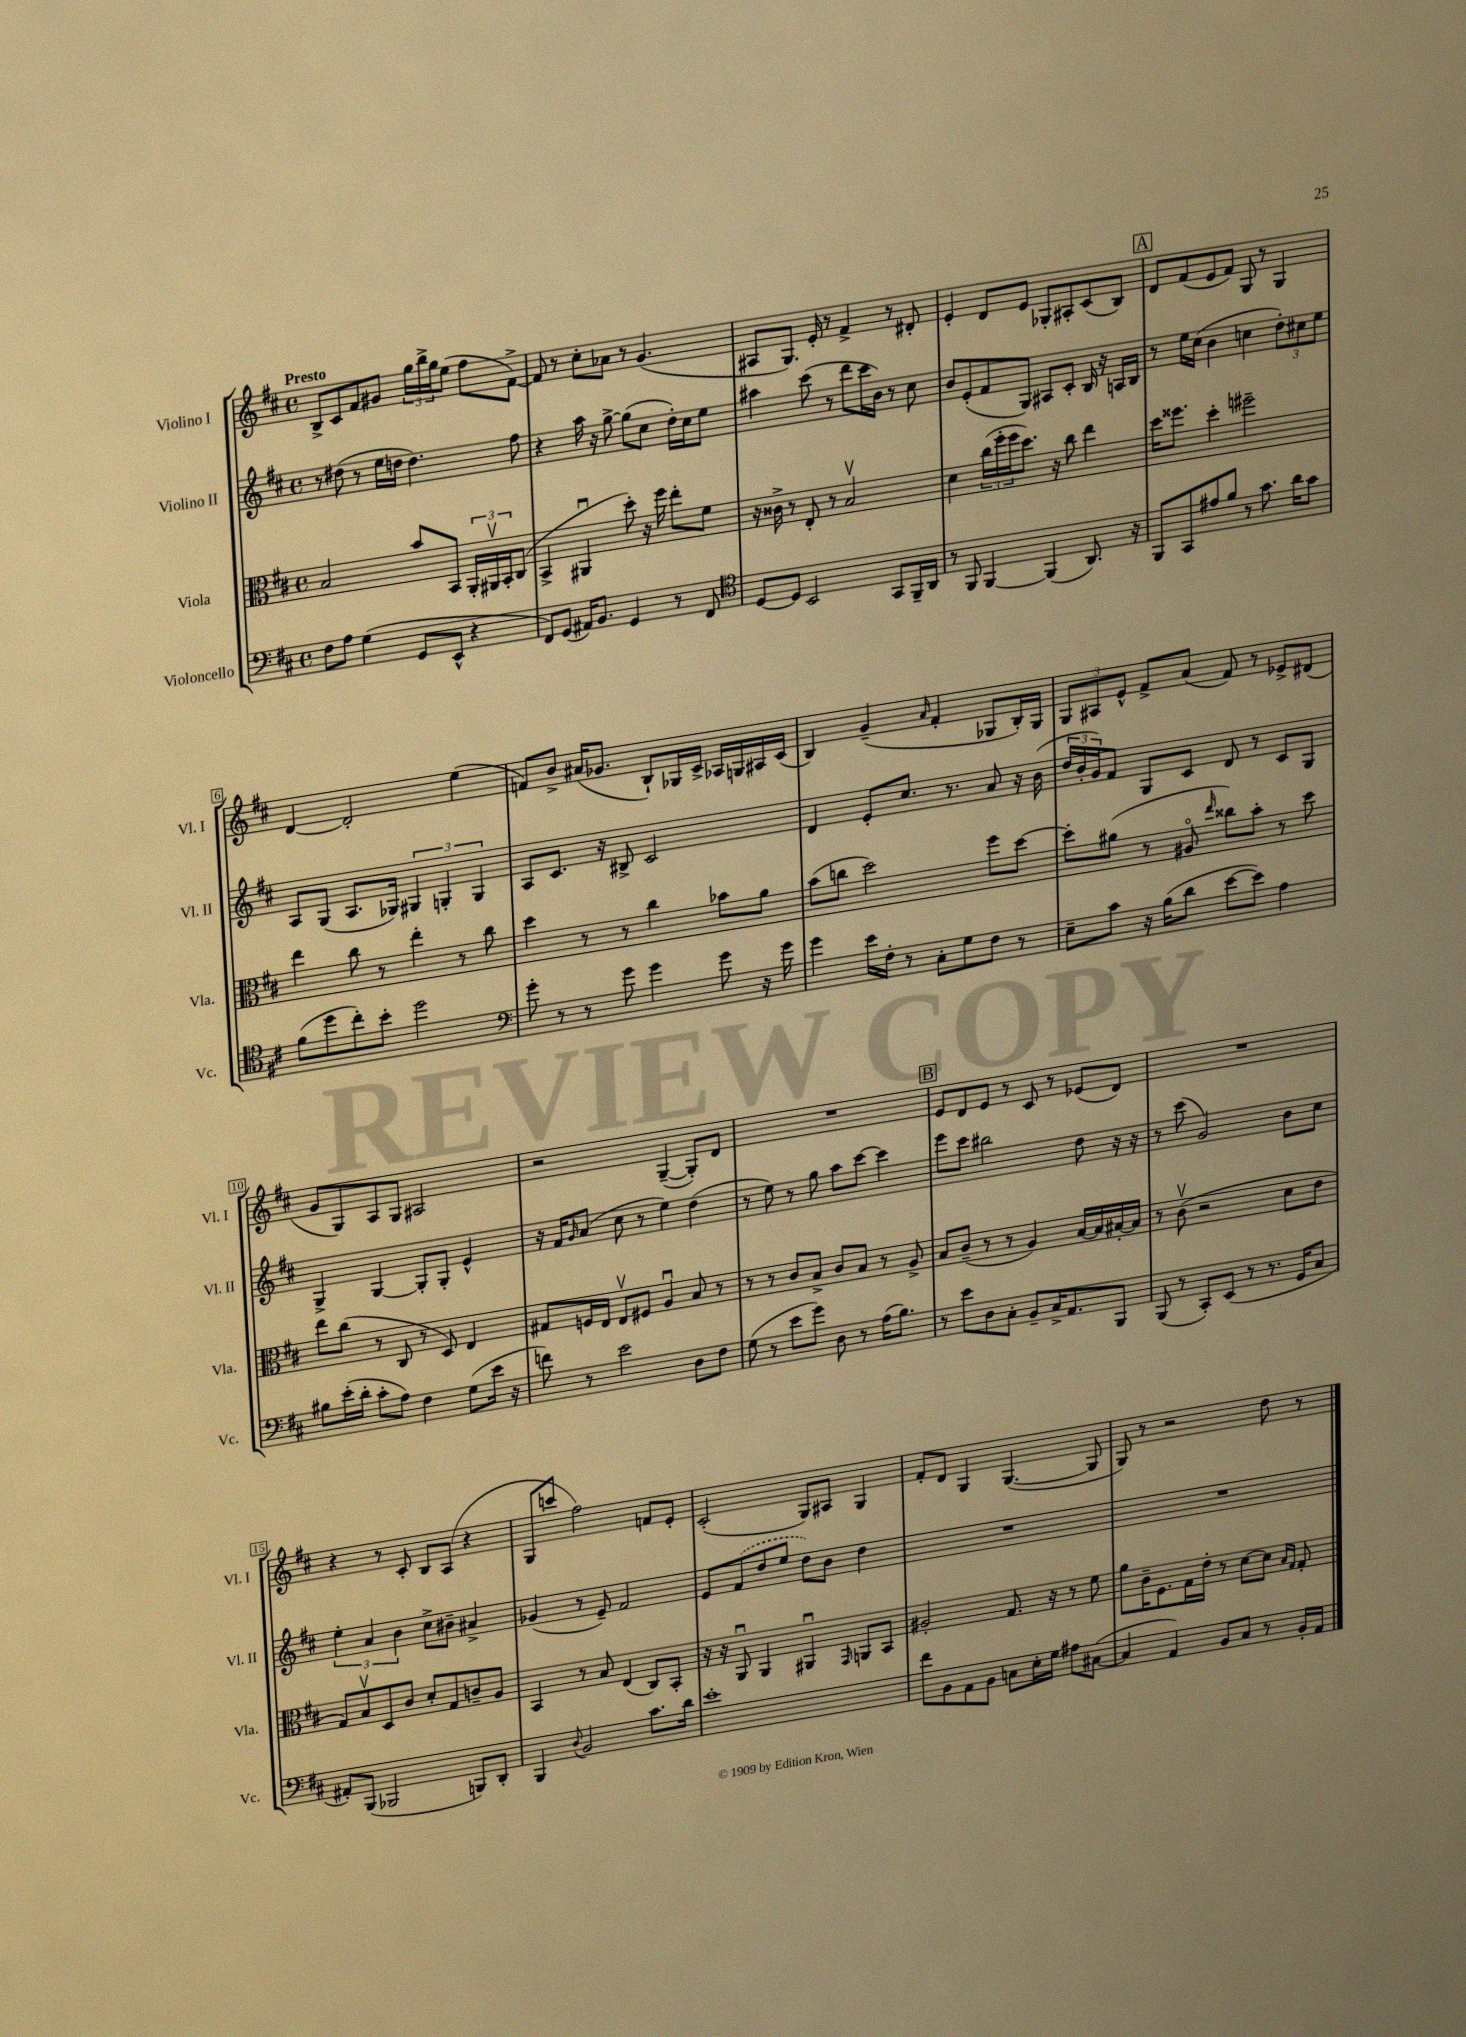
<<
\new StaffGroup <<
\new Staff = "s0" \with { instrumentName = "Violino I" shortInstrumentName = "Vl. I" } {
    \clef treble \key d \major \defaultTimeSignature \time 4/4 \tempo "Presto"
    b8-> cis'8 fis'8 gis'8 \tuplet 3/2 { g''16 b''16-> g''16 } e''8( fis''8 fis'8~->) |
    fis'8 r8 cis''8-. aes'8 r8 g'4.( |
    ais8 g8.) e'16-. r8 fis'4-> r8 dis'8-. |
    e'4-. d'8 e'8 ges8-. ais8-. cis'8( b8) |
    \mark \markup { \box "A" } d'8 fis'8( e'8 fis'8) g8 r8 g4 |
    d'4~ d'2-. e''4( |
    f'8) b'8-> ais'16( ges'8. b8-!) ges16 cis'16-> aes16 g16 ais16 cis'16( |
    b4) g'4--( \grace { a'16 } fis'4-. ges8 b16-.) ges16 |
    \tuplet 3/2 { g8 ais8 e'8-^ } fis'8-> a'8( fis'8) r8 ees'8-> dis'8( |
    g'8 g8) a8 g8 ais2 |
    r2 g4~--( g8-.) d'8 |
    R1 |
    \mark \markup { \box "B" } e'8 d'8 e'8 r8 cis'8 r8 ees'8( d'8) |
    R1 |
    r4 r8 cis'8-. b8 a8( r4 |
    g8 c'''8 fis''2) f'8 e'8-. |
    cis'2-.( g8) ais8 g4 |
    fis'8-. d'8 g4 g4.~( g8 |
    g8) r8 r2 d''8 r8 \bar "|." |
}
\new Staff = "s1" \with { instrumentName = "Violino II" shortInstrumentName = "Vl. II" } {
    \clef treble \key d \major \defaultTimeSignature \time 4/4
    r8 dis''8( r8 e''16 d''16 d''4.) fis''8 |
    r4 a''16 r16 g''8~-> g''8( cis''8 d''16-.) cis''16 e''8 |
    ais''4 cis'''8( r8 d'''8 cis'''16 b'16) r8 cis''8 |
    b'8 e'8-.( fis'8 g8) ais8 cis'8-. b16 r16 a16 b16 |
    \mark \markup { \box "A" } r8 e''16 cis''16( b'4 c''4 \tuplet 3/2 { d''8-.) cis''8 e''8 } |
    a8 g8( a8. ges16) \tuplet 3/2 { gis4 g4-. g4 } |
    a8 cis'8. r16 bis8-> cis'2 |
    d'4 e'8-. cis''8. r8. a'8 r16 b'16( |
    \tuplet 3/2 { d''16 b'16-. g'16) } fis'8 g8 cis'8 d'8 r8 cis'8 g8 |
    g4-> g4~ g8-. g8-. e'4-^ |
    r16 fis'16 \grace { g'16 } a'8( cis''8 r8 e''4) d''4( |
    r8 e''8) r8 g''8 a''8 cis'''8~ cis'''4 |
    \mark \markup { \box "B" } e'''8 cis'''8 bis''2 d''8 r16 r16 |
    r8 cis'''8( g'2) b'8 cis''8 |
    \tuplet 3/2 { e''4-. a'4 b'4 } cis''8-> bis'8-- ais'4-> |
    ges'4( r8 e'8--) fis'2 |
    e'8 \once \slurDashed fis'8( d''8 e''8 d''8) b'8 d''4 |
    R1 |
    R1 \bar "|." |
}
\new Staff = "s2" \with { instrumentName = "Viola" shortInstrumentName = "Vla." } {
    \clef alto \key d \major \defaultTimeSignature \time 4/4
    b2 b'8 b,8 \tuplet 3/2 { a,16-. ais,16\upbow b,16-. } cis8( |
    b,4-> ais,4\downbow d''8-.) r16 fis''16 e''8-. fis'8 |
    r16 cisis'16-> r8 e8-. r8 b2\upbow |
    d'4 \tuplet 3/2 { cis''16( fis''16-. fis''16 } d''8.) r16 cis''8 e''4 |
    \mark \markup { \box "A" } d''16 fisis''8. d''4-. fis''2-- |
    e''4 cis''8 r8 e''4-. r8 cis''8 |
    d''4 r8 r8 cis''4 bes'8 a'8 |
    b'8( c''8 d''2) fis''8 d''8~ |
    d''8-. ais'8( r8 ais8\flageolet \grace { e''16 } cisis''8) b'8-. r8 d''8 |
    e''8 cis''8( r8 cis8 r8 d8) e4 |
    gis8 f16 e16 e8\upbow fis8 a4\downbow b8 r8 |
    r8 r8 cis'8 b8-> cis'8 b8 r8 a8-> |
    \mark \markup { \box "B" } b8 cis'8--( r8 r8 a4) b16~ b16 bis16~-. bis16 |
    r8 cis'8\upbow( r2 d'8 e'8 |
    g8) b8\upbow d8 cis'8 d'8-. g8 c'8-- a8 |
    b,4 r8 b8 e4( cis8) b,8-. |
    r16 r16 a,8\downbow a,4 ais,4\downbow \grace { g,16 } a,8 b,8 |
    ais2-. g8. r16 r8 fis'8 |
    a'8 cis'16-- fis8. g16 e'16-. r8 d'8~ d'8 \grace { b16 g16 } g8-. \bar "|." |
}
\new Staff = "s3" \with { instrumentName = "Violoncello" shortInstrumentName = "Vc." } {
    \clef bass \key d \major \defaultTimeSignature \time 4/4
    fis8 a8 g4( g,8 e,8-^ r4 |
    fis,8) g,8( ais,16) b,8. g,4 r8 fis,8 |
    \clef tenor d8~ d8 b,2 g,8 fis,16-- a,16 |
    r8 fis,8 fis,4~ fis,4( a,8.) r16 |
    \mark \markup { \box "A" } fis,8 g,8 eis'8 fis'8 r8 g'8. a'16 g'8 |
    fis'8( d''8 cis''8-.) b'8-. d''2 |
    \clef bass g'8-. r8 r8 g'8 g'4 g'8 r16 g'16 |
    g'4 e'16 fis16-. r8 cis8-. g8 fis8 r8 |
    e8-- cis'8 r16 b16( d'8 e'8~ e'8) a4 |
    bis8 e'16-.( d'16-. cis'8-. a8) fis4 g8( e'16 r16 |
    f'8) r8 e'2 d8 fis8 |
    g8( r8 e'8 g'8) d8 r8 a16( b8.) |
    \mark \markup { \box "B" } r8 e'8 d8 cis8-. b,8-- cis16-> a,8. b,,8 |
    b,,8( r8 cis,8-.) e,8( r8 r8. g,16 cis8 |
    ais,8-.) b,,8( bes,,2 b,,8) d,8-. |
    b,,4 \appoggiatura { d8 } b,2 cis'8. d'16 |
    e'1-. |
    fis'8 b,8 a,8 b,8 c8 e16-. g16 ais8 cis8~( |
    cis4 a,4) b,8 cis8 r8 b,16-. a,16 \bar "|." |
}
>>
>>
\layout { \context { \Score \override BarNumber.stencil = #(make-stencil-boxer 0.1 0.3 ly:text-interface::print) } }
